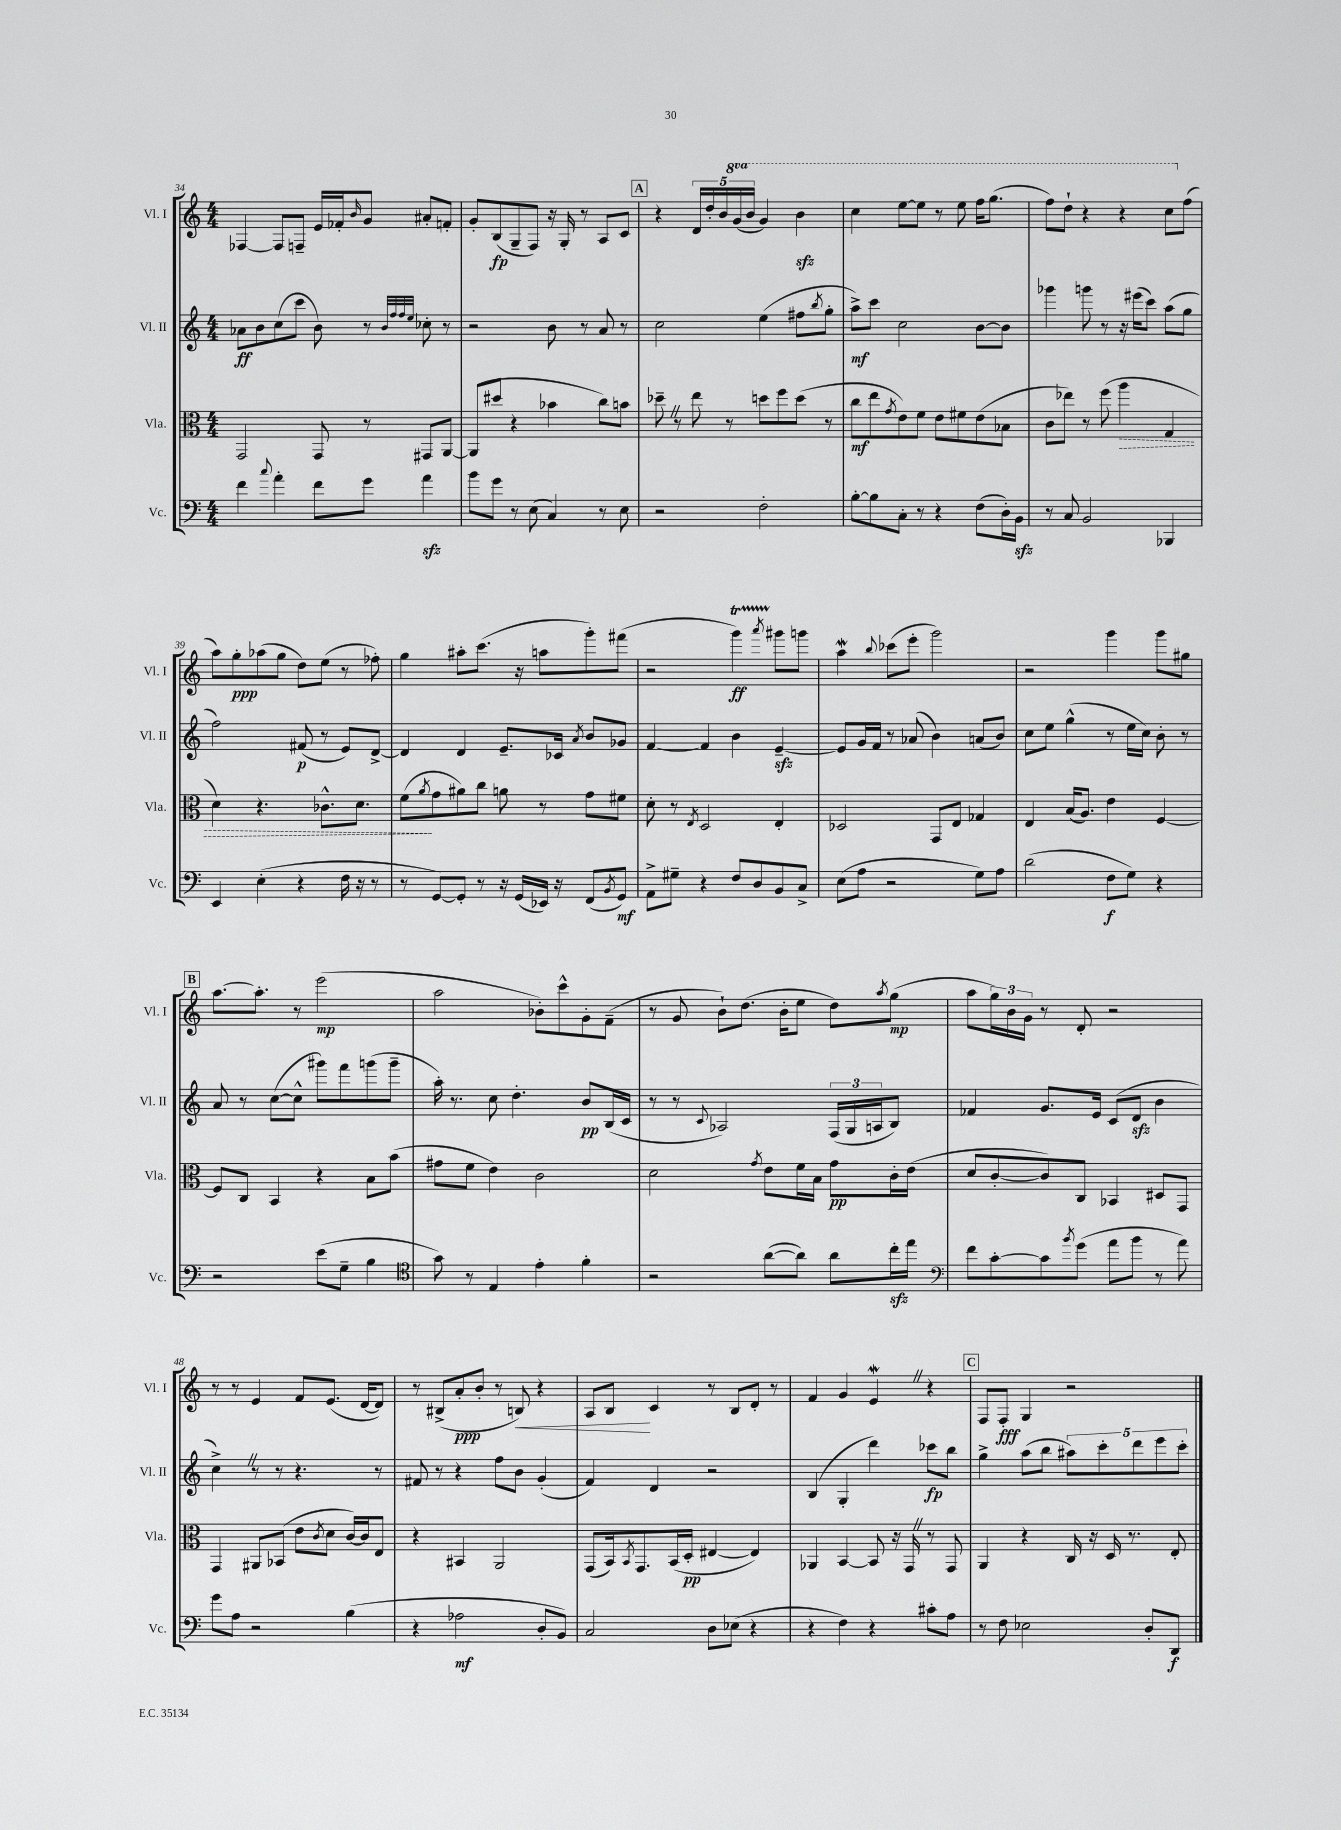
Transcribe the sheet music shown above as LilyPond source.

<<
\new StaffGroup <<
\new Staff = "s0" \with { instrumentName = "Vl. I" shortInstrumentName = "Vl. I" } {
    \clef treble \key c \major \numericTimeSignature \time 4/4 \set Staff.ottavationMarkups = #ottavation-simple-ordinals
    fes4~ fes8 f8-- e'16 fes'16-. \grace { b'16 } g'8 ais'8-. f'8-. |
    g'8-. b8\fp( g8-- f8) r16 g16-. r8 a8 c'8 |
    \mark \markup { \box "A" } r4 \tuplet 5/4 { d'16 d''16-. b'16 \ottava #1 g''16( b''16 } g''4) b''4\sfz |
    c'''4 e'''8~ e'''8 r8 e'''8 f'''16 g'''8.( |
    f'''8) d'''8-! r4 r4 c'''8 \ottava #0 f''8( |
    a''8) g''8-.\ppp aes''8( g''8 d''8) e''8( r8 fes''8-.) |
    g''4 ais''8-. c'''8.( r16 a''8 g'''8-.) fis'''8( |
    r2 g'''4\startTrillSpan\ff) \acciaccatura { a'''8 } gis'''8\stopTrillSpan g'''8 |
    a''4\mordent \appoggiatura { b''8 } ces'''8( e'''8-. g'''2) |
    r2 g'''4 g'''8 gis''8 |
    \mark \markup { \box "B" } a''8.~ a''8.-. r8 e'''2\mp( |
    a''2 bes'8-.) c'''8-^ g'8-. f'8--( |
    r8 g'8 b'8-!) d''8.( b'16-. e''8 d''8) \acciaccatura { a''8 } g''8\mp( |
    a''8 \tuplet 3/2 { g''16) b'16 g'16 } r8 d'8-. r2 |
    r8 r8 e'4 f'8 e'8.( d'16~ d'8) |
    r8 bis8->( a'8-.\ppp b'8-. r8 b8\<) r4 |
    a8 b8\! c'4 r8 b8 d'8-. r8 |
    f'4 g'4 e'4\mordent \once \override BreathingSign.text = \markup { \musicglyph "scripts.caesura.straight" } \breathe r4 |
    \mark \markup { \box "C" } f8 f8-.\fff g4 r2 \bar "|." |
}
\new Staff = "s1" \with { instrumentName = "Vl. II" shortInstrumentName = "Vl. II" } {
    \clef treble \key c \major \numericTimeSignature \time 4/4
    aes'8\ff b'8 c''8( c'''8 b'8) r8 \grace { b'32 f''32 f''32 e''32 } ces''8-. r8 |
    r2 b'8 r8 a'8 r8 |
    \mark \markup { \box "A" } c''2 e''4( fis''8 \acciaccatura { b''8 } g''8-. |
    a''8->\mf) c'''8 c''2 b'8~ b'8 |
    ges'''4 g'''8 r8 r16 eis'''16( c'''8) a''8( g''8 |
    f''2) fis'8\p( r8 e'8) d'8~-> |
    d'4 d'4 e'8.-- ces'16 \acciaccatura { a'8 } b'8 ges'8 |
    f'4~ f'4 b'4 e'4~--\sfz |
    e'8 g'16 f'16 r8 aes'8( b'4) a'8( b'8) |
    c''8 e''8 g''4-^( r8 e''16 c''16) b'8-. r8 |
    \mark \markup { \box "B" } a'8 r8 c''8~( c''8-^ gis'''8) f'''8 g'''8( g'''8-- |
    a''16-.) r8. c''8 d''4.-. b'8\pp b16( c'16 |
    r8 r8 \appoggiatura { c'8 } aes2) \tuplet 3/2 { f16( g16 a16 } b8) |
    fes'4 g'8. e'16 c'8( d'8\sfz b'4 |
    c''4->) \once \override BreathingSign.text = \markup { \musicglyph "scripts.caesura.straight" } \breathe r8 r8 r4. r8 |
    fis'8 r8 r4 f''8 b'8 g'4-.( |
    f'4) d'4 r2 |
    b4( g4-. d'''4) ces'''8\fp b''8 |
    \mark \markup { \box "C" } g''4-> a''8( b''8 \tuplet 5/4 { ais''8) c'''8-. d'''8 e'''8 c'''8-. } \bar "|." |
}
\new Staff = "s2" \with { instrumentName = "Vla." shortInstrumentName = "Vla." } {
    \clef alto \key c \major \numericTimeSignature \time 4/4
    g,2 g,8 r8 gis,8 a,8~ |
    a,8( dis''8 r4 bes'4 c''8) b'8 |
    \mark \markup { \box "A" } des''8-- \once \override BreathingSign.text = \markup { \musicglyph "scripts.caesura.straight" } \breathe r8 e''8 r8 d''8 f''8 d''8( r8 |
    c''8\mf e''8 \acciaccatura { g'8 } e'8) f'8 e'8 fis'8 e'8( bes8 |
    c'8 ees''8) r8 f''8( \once \override Hairpin.style = #'dashed-line a''4\> g4 |
    d'4) r4. ces'8.-^ d'8. |
    f'8\!( \acciaccatura { a'8 } g'8 ais'8) c''8 a'8 r8 g'8 fis'8 |
    d'8-. r8 \acciaccatura { e8 } d2 e4-. |
    des2 g,8 e8 ges4 |
    e4 b16( a8.) e'4 f4~ |
    \mark \markup { \box "B" } f8 c8 b,4 r4 b8 b'8( |
    gis'8 f'8 e'4) c'2 |
    d'2 \acciaccatura { g'8 } e'8 f'16 b16 g'8\pp c'16-. e'16( |
    d'8 c'8~-. c'8) c8 bes,4 dis8 g,8 |
    g,4 ais,8 bes,8( e'8 \acciaccatura { c'8 } d'8 c'16~) c'16 e8 |
    r4 bis,4 a,2 |
    g,8( b,16) \acciaccatura { b,8 } g,8. b,16( d16-.\pp eis4~ eis4) |
    aes,4 b,4~ b,8 r16 g,16 \once \override BreathingSign.text = \markup { \musicglyph "scripts.caesura.straight" } \breathe r8 g,8 |
    \mark \markup { \box "C" } a,4 r4 c16 r16 d16 r8. e8-. \bar "|." |
}
\new Staff = "s3" \with { instrumentName = "Vc." shortInstrumentName = "Vc." } {
    \clef bass \key c \major \numericTimeSignature \time 4/4
    f'4 \appoggiatura { c''8 } a'4-. f'8 g'8 a'4\sfz |
    b'8 g'8 r8 e8( c4) r8 e8 |
    \mark \markup { \box "A" } r2 f2-. |
    b8~-. b8 c8-. r8 r4 f8( d16-.) b,16\sfz |
    r8 c8 b,2 bes,,4 |
    e,4 e4-.( r4 f16 r16 r8 |
    r8 g,8~) g,8-. r8 r16 g,16( ees,16) r16 f,8( \acciaccatura { b,8 } g,8\mf) |
    a,8-> gis8-- r4 f8 d8 b,8 c8-> |
    e8( a8 r2 g8) a8 |
    d'2( f8\f g8) r4 |
    \mark \markup { \box "B" } r2 e'8( g8-- b4 |
    \clef tenor g'8) r8 e4 e'4-. f'4-. |
    r2 a'8~( a'8) a'8 c''16-.\sfz e''16 |
    \clef bass f'8 c'8~-. c'8 \acciaccatura { b'8 } g'8( a'8 b'8 r8 a'8) |
    g'8 a8 r2 b4( |
    r4 aes2\mf d8-. b,8) |
    c2 d8 ees8( r4 |
    r4 f4) r4 cis'8-. a8 |
    \mark \markup { \box "C" } r8 f8 ees2 d8-. d,8\f \bar "|." |
}
>>
>>
\layout { \context { \Score currentBarNumber = #34 } }
